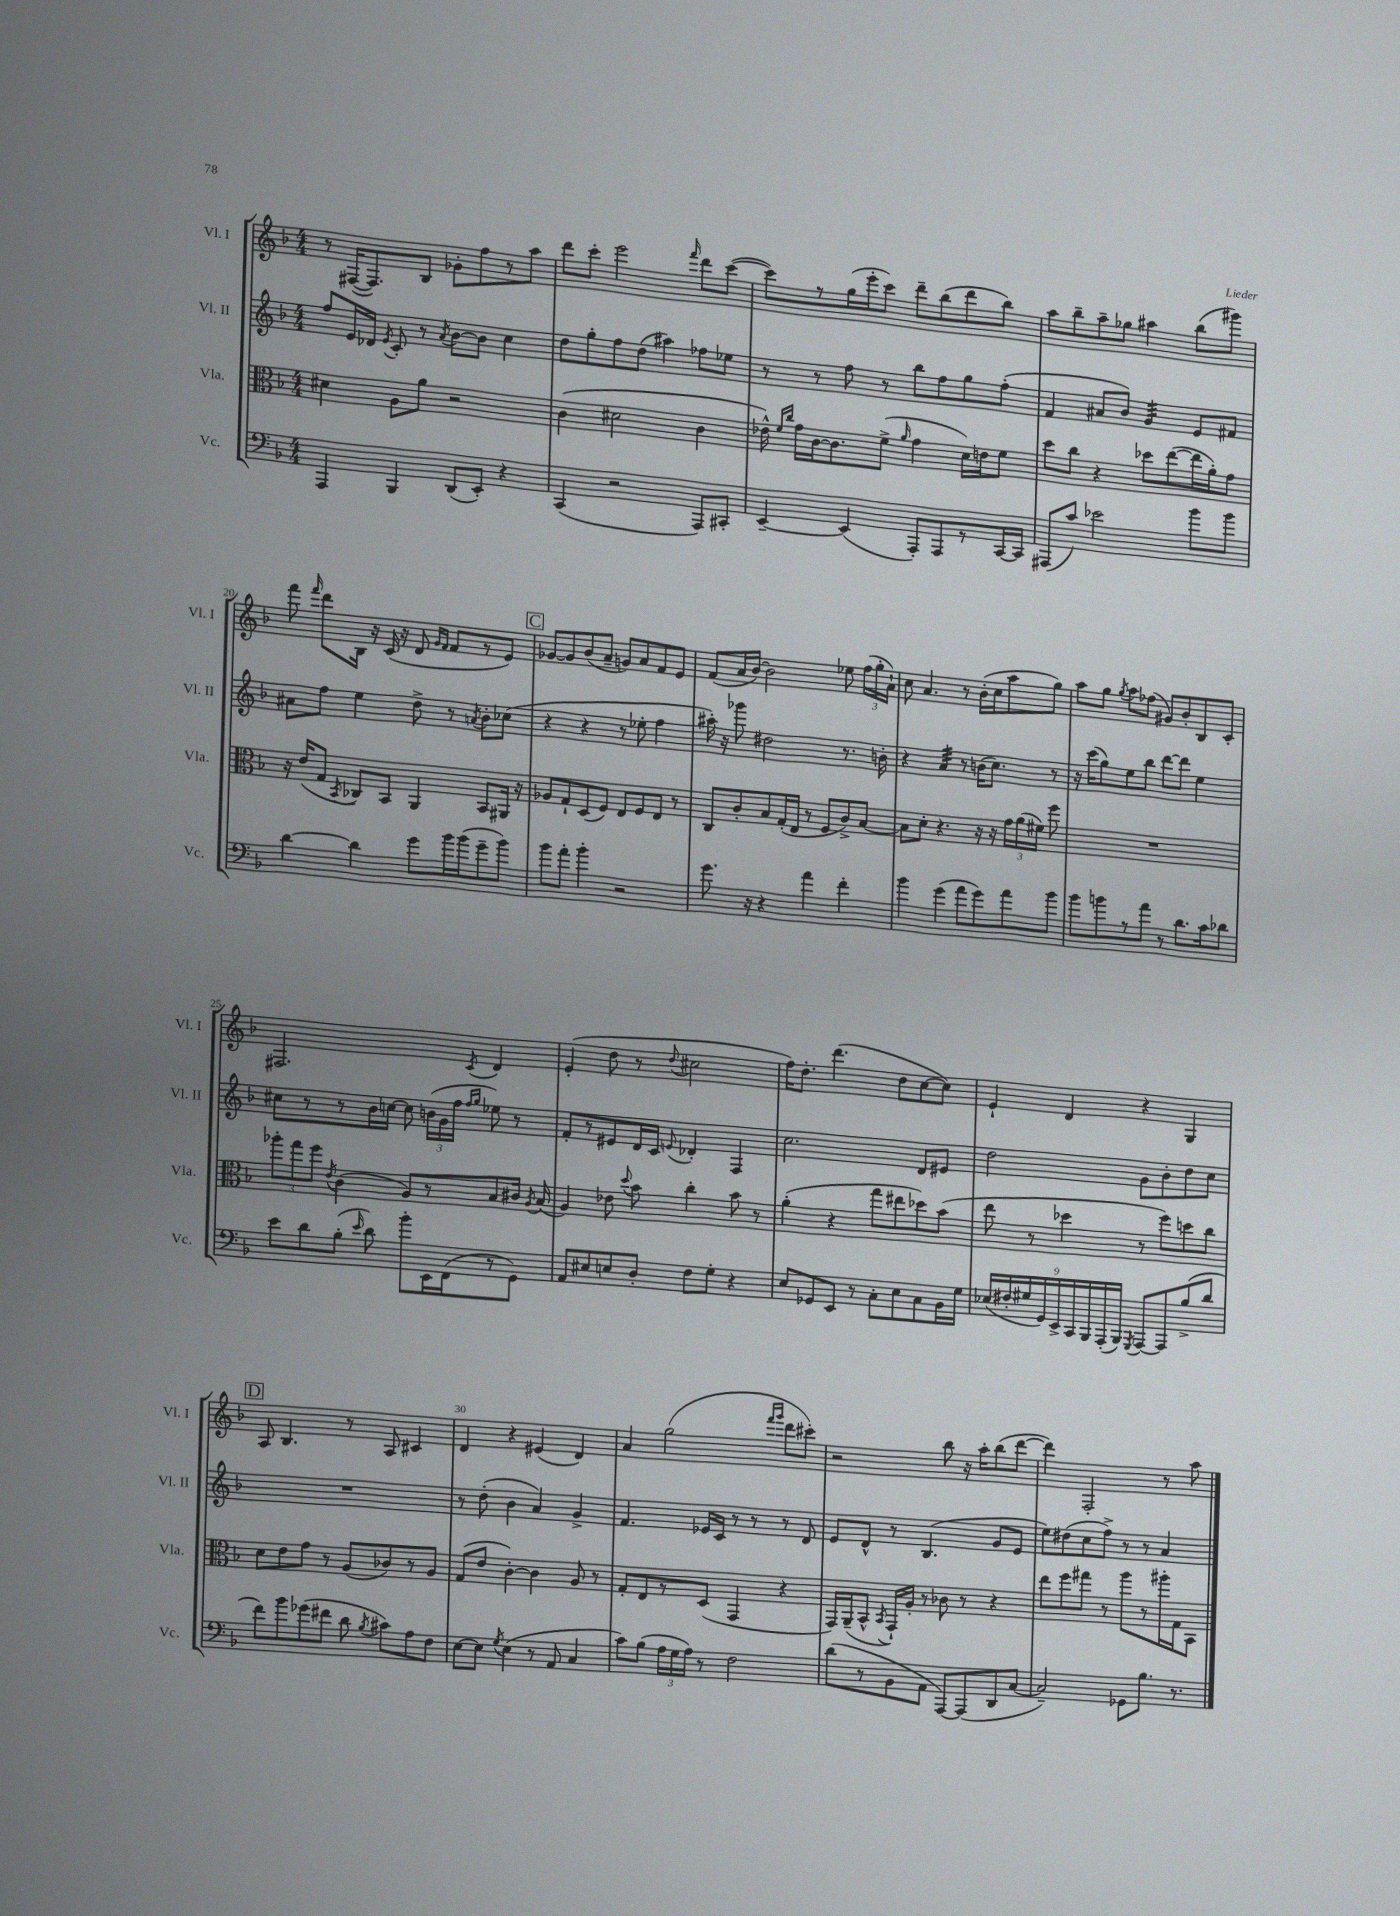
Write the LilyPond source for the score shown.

<<
\new StaffGroup <<
\new Staff = "s0" \with { instrumentName = "Vl. I" shortInstrumentName = "Vl. I" } {
    \clef treble \key f \major \numericTimeSignature \time 4/4
    \autoBeamOff r8 fis16[~( fis8.) bes8] ges'8[-. f''8 r8 a''8] |
    d'''8[ c'''8]-. e'''2 \grace { f'''16 } d'''8[ c'''8]~( |
    c'''8[) r8 g''16( e'''16-. c'''8]) d'''8[-- bes''8( d'''8 bes''8]) |
    a''8[ bes''8-- a''8-- ges''8] ais''4 bes''8[( gis'''8]) |
    f'''8 \grace { f'''16 } d'''8[ bes16] r16 c'16( r16 d'8 \grace { g'16[ f'16] } f'8[ r8 e'8]) |
    \mark \markup { \box "C" } ges'8[~ ges'8 bes'8( a'8]-- g'8[) a'8 f'8 e'8] |
    f'8[( a'16 bes'16]~) bes'2 ees''8 \tuplet 3/2 { f''16[( g''16-. a'16]-!) } |
    c''8 a'4. r8 bes'16[-.( c''16 a''8 g''8]) |
    a''8[ g''8] \acciaccatura { g''8 } a''8[ fes''8]( gis'8[) bes'8-. bes8 c'8]-. |
    fis2. \acciaccatura { c'8 } d'4 |
    e'4-.( d''8 r8 \appoggiatura { d''8 } cis''2 |
    f''16[) d''8.]-. d'''4.( d''8[ c''8~ c''8]) |
    e'4-! d'4 r4 g4 |
    \mark \markup { \box "D" } a8 bes4. r8 a8 cis'4 |
    d'4 r4 eis'4( d'4) |
    a'4 g''2( \grace { f'''16[ g'''16] } d'''8[ cis'''8]-.) |
    r2 bes''8 r16 a''16[-. bes''8( d'''8]~ |
    d'''4) f2-. r8 a''8 \bar "|." |
}
\new Staff = "s1" \with { instrumentName = "Vl. II" shortInstrumentName = "Vl. II" } {
    \clef treble \key f \major \numericTimeSignature \time 4/4
    \autoBeamOff f''8[ e'16 des'16] \acciaccatura { e'8 } c'8-. r8 \acciaccatura { a'8 } bes'8[~ bes'8] c''4 |
    d''8[ g''8-. f''8 d''8]( ais''4) fes''8[ ees''8] |
    r8 r8 f''8 r8 bes''8[ f''8 g''8 f''8]-.( |
    f'4 ais'8[ bes'8]) g'4:32 e'8[ fis'8] |
    ais'8[ f''8] e''4 d''8-> r8 \acciaccatura { a'8 } bes'8[-. ces''8]( |
    \mark \markup { \box "C" } r4 r4 r8 ees''8-. f''4 |
    ais''16-.) r16 ges'''8 dis''2 r8. b'16-. |
    r4 a'4:32 r8 b'16[( c''8.]) r8 |
    r16 c'''16[( g''8) e''8 bes''8] d'''8[~ d'''8] e''4 |
    cis''8[ r8 r8 bes'16 c''16]~ c''8 \tuplet 3/2 { b'16[( g'16 f''16] } \grace { f''16[ g''16] } ees''8) r8 |
    f'8[-. r8 eis'8 d'16 c'16] \appoggiatura { e'8 } des'4-. f4 |
    c''2. d'8[ eis'8] |
    d''2 g'8[ bes'8-. d''8 c''8] |
    \mark \markup { \box "D" } R1 |
    r8 d''8-.( bes'4 a'4) g'4-> |
    f'4. ees'16[ c'16] r8 r8 r8 d'8 |
    e'8[ d'8]-^ r8 bes4.( g'8[ e'8] |
    e''8[) dis''8( c''8 f''8]->) r8 r8 a'4 \bar "|." |
}
\new Staff = "s2" \with { instrumentName = "Vla." shortInstrumentName = "Vla." } {
    \clef alto \key f \major \numericTimeSignature \time 4/4
    \autoBeamOff dis'4 a8[ a'8] r2 |
    c'4( dis'2 c'4 |
    ees'16-^) \grace { f'16[ c''16] } g'16[ c'16~ c'8. f'8]->( \grace { a'16 } g'4 d'16[) e'16 f'8] |
    d''8[ c''8] r4 des''8[ e''8~( e''16 a'16-.) g'8] |
    r16 e'16[( g8] \acciaccatura { bes,8 } ces8[) bes,8] a,4 bes,8[ ais,16] r16 |
    \mark \markup { \box "C" } aes8[ g8-! d8( f8]) e8[ f8 e8] r8 |
    c8[ c'8-. bes8 g16-.( e16] r8 f8[ c'8->) bes8]~ |
    bes8[ d'8]-. r4. r16 r16 \tuplet 3/2 { g'16[ a'16( fis'16]) } f''8 |
    R1 |
    \tuplet 3/2 { aes''8[-. g''8 f''8] } \acciaccatura { e'8 } c'4( a8[) r8 bes8 cis'16] \acciaccatura { a8 } bes16( |
    a4) ees'8 \appoggiatura { d''8 } bes'8 c''4-. bes'8 r8 |
    a'4-.( r4 g''8[ eis''8 des''8) bes'8]( |
    e''8 r8 des''4 r8 f''8[) d''8 c''8] |
    \mark \markup { \box "D" } d'8[ e'8 g'8] r8 a8[( ces'8) r8 a8] |
    g8[( e'8] c'4~-.) c'4 a8 r8 |
    g8[-. e8 r8 d8]( g,4 r4 |
    g,16[) a,16--( bes,8]-^ \acciaccatura { bes,8 } g,16[-!) a16]-. r8 ces'8 r8 r4 |
    e''8[ f''8 gis''8] r8 a''8[ r8 ais''16-. g16 bes,8] \bar "|." |
}
\new Staff = "s3" \with { instrumentName = "Vc." shortInstrumentName = "Vc." } {
    \clef bass \key f \major \numericTimeSignature \time 4/4
    \autoBeamOff a,,4 bes,,4 d,8[( e,8]-.) r4 |
    c,4( r2 a,,8[) cis,8]-. |
    e,4~-- e,4( a,,8[-.) a,,8 r8 c,16~ c,16] |
    ais,,8[( c'8]) ees'2 bes'8[ bes'8] |
    d'4~ d'4 g'8[ bes'16 bes'16( g'8-- bes'8]) |
    \mark \markup { \box "C" } bes'8[ a'8]-. bes'4-. r2 |
    g'8. r16 r4 a'4 f'4-. |
    bes'4 g'4( a'8[ g'8) a'8 bes'8] |
    bes'8[ b'8 r8 a'8] r8 d'8.[ c'16 des'8] |
    e'8[ d'8 bes8]-.( \grace { e'16 } d'8) bes'8[-. e,16 f,16( r8 g,8]) |
    a,8[ eis8 e8 d8]-. f8[ g8]-. r4 |
    e8[ ges,8 e,8] r8 c8[-. e8 c8 bes,16 g16] |
    \tuplet 9/8 { ees16[( fis16-. gis16 g,16) e,16-> c,16 bes,,16 a,,16-.( bes,,16]) } \acciaccatura { g,,8 } a,,8[~ a,,8 bes8->( d'8] |
    \mark \markup { \box "D" } f'8[) bes'8 ges'8( fis'8] d'8 \acciaccatura { bes8 } cis'8[) a8 f8] |
    e8[~ e8] \acciaccatura { g8 } e4( r8 a,8 c4 |
    c'8[) bes8]( \tuplet 3/2 { a16[ g16 a16]) } r8 f2 |
    d'8[( r8 bes,8 a,8] a,,8[~) a,,8( d,8 c8]~ |
    c2--) ges,8[ bes8.] r8. \bar "|." |
}
>>
>>
\layout { \context { \Score currentBarNumber = #16 \override BarNumber.break-visibility = ##(#f #t #t) barNumberVisibility = #(every-nth-bar-number-visible 5) } }
